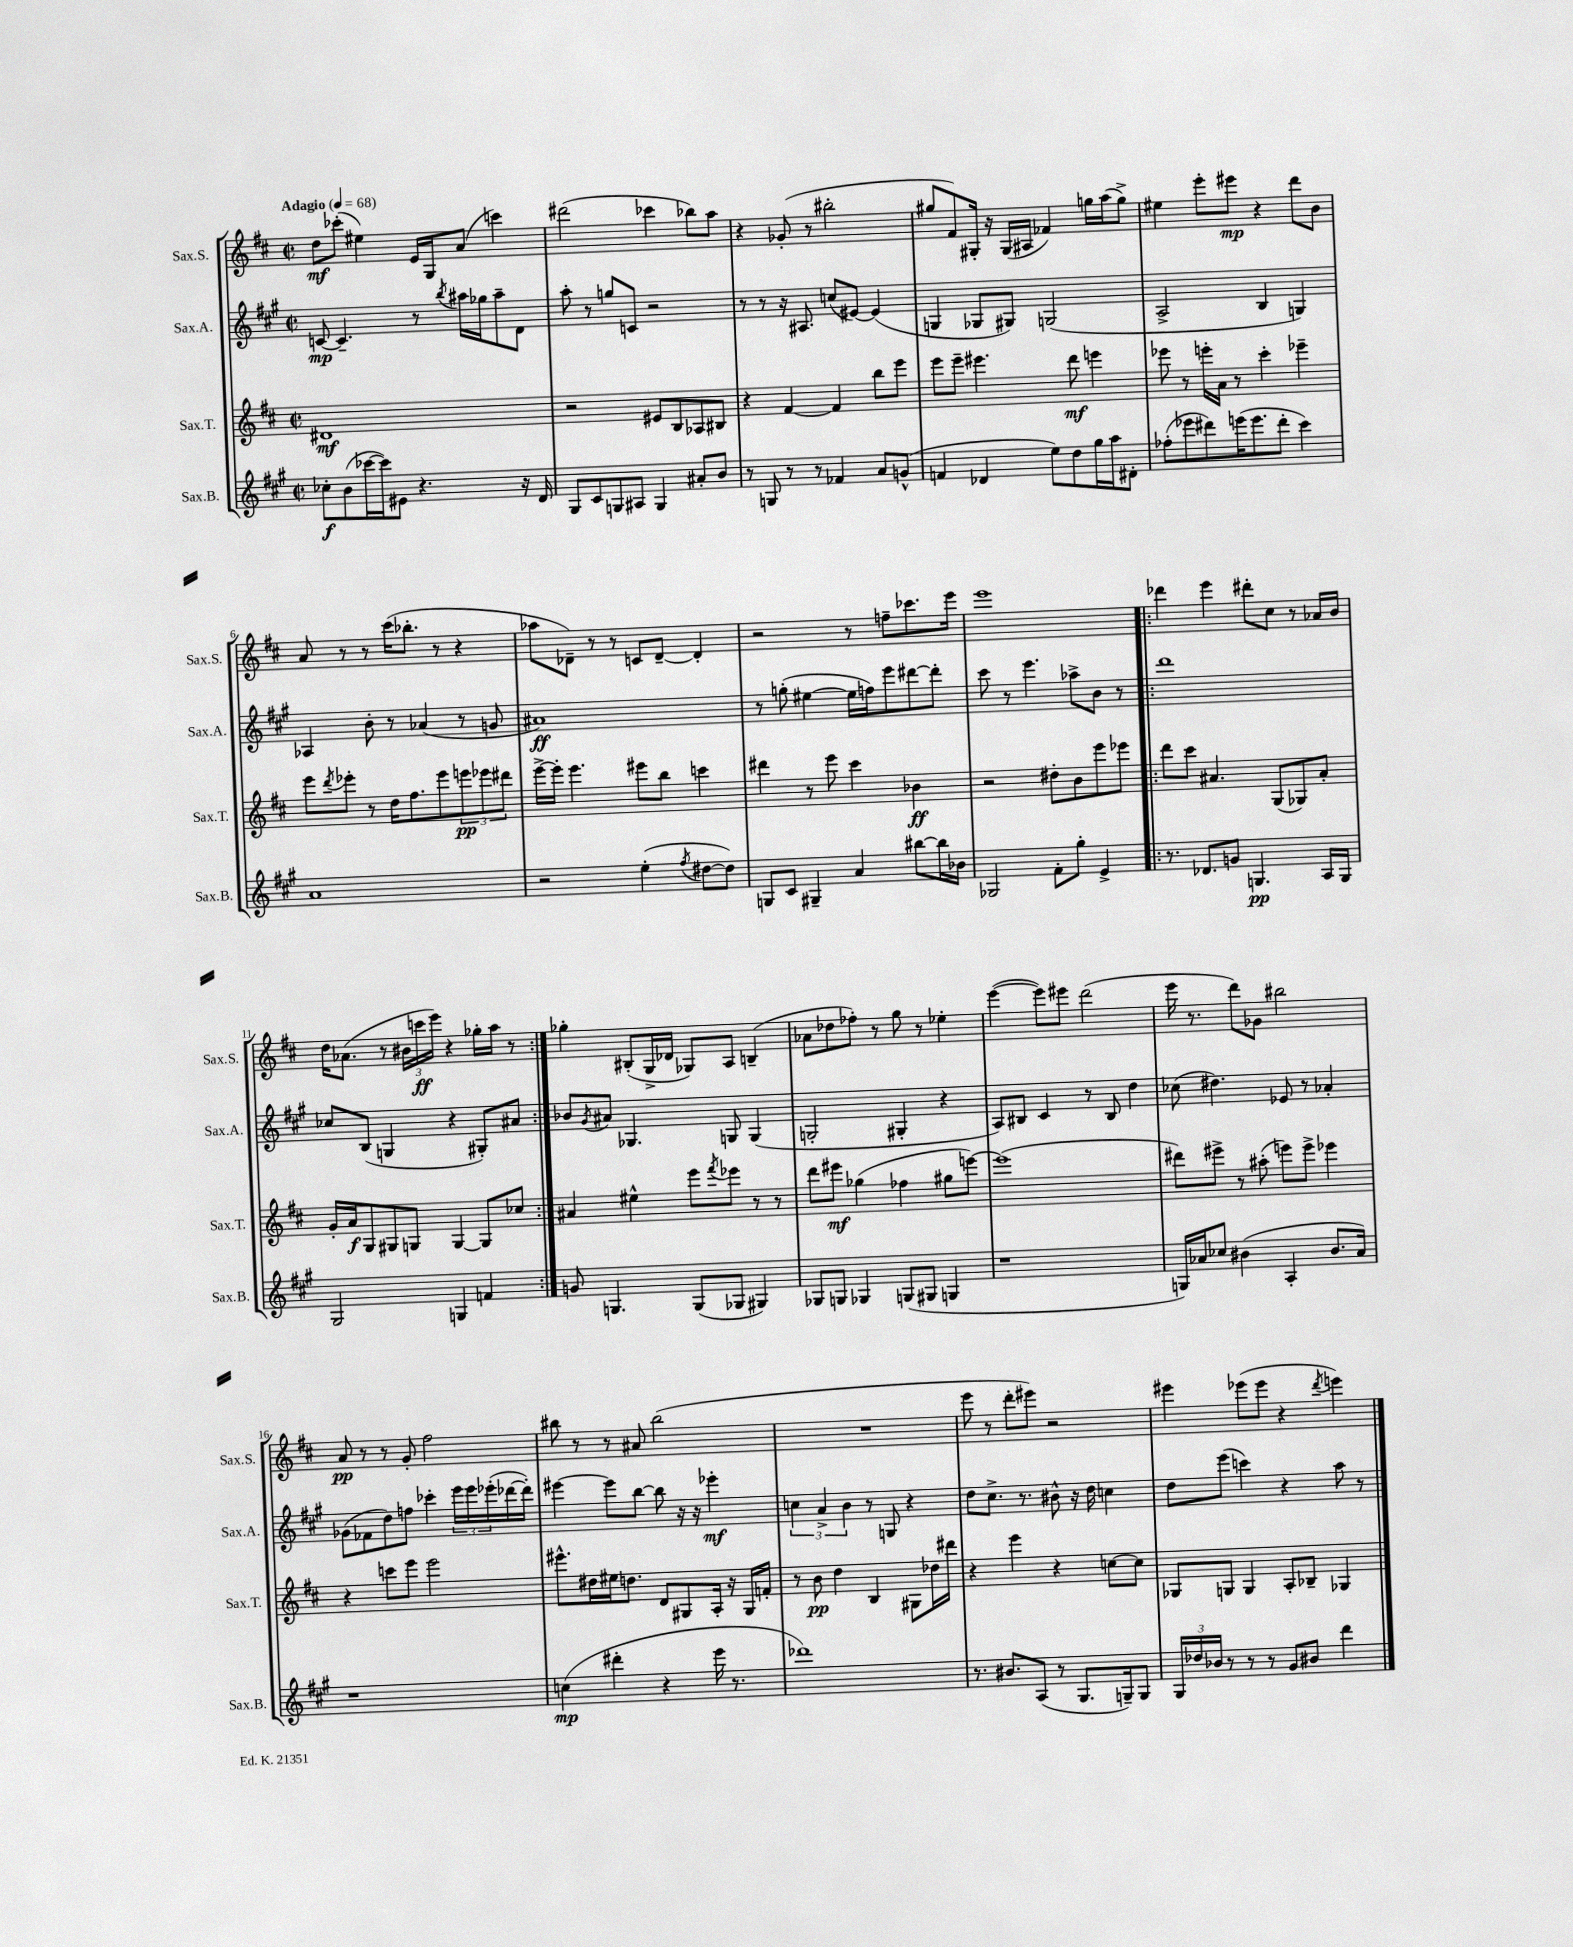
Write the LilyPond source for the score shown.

<<
\new StaffGroup <<
\new Staff = "s0" \with { instrumentName = "Sax.S." shortInstrumentName = "Sax.S." } {
    \clef treble \key d \major \defaultTimeSignature \time 2/2 \tempo "Adagio" 4 = 68
    d''8\mf ces'''8-.( eis''4) e'16 g16 a'8( c'''4) |
    dis'''2( ces'''4 bes''8) a''8 |
    r4 ges'8-.( r8 bis''2-. |
    gis''8 fis'8) gis16-. r16 gis16( ais16 fes'4) g''16 a''16( g''8->) |
    eis''4 e'''8-. eis'''8\mp r4 d'''8 b'8 |
    a'8 r8 r8 cis'''16( bes''8.-. r8 r4 |
    aes''8 des'8--) r8 r8 c'8 des'8~-- des'4-. |
    r2 r8 f''8-- ces'''8. e'''16 |
    e'''1 |
    \repeat volta 2 { des'''4 e'''4 dis'''8-. cis''8 r8 aes'16 b'16 |
    d''16 aes'8.( r8 \tuplet 3/2 { bis'16 c'''16\ff e'''16) } r4 ges''16-. a''16 r8 | }
    ges''4-. bis8-.( g16-> des'16 ges8) a8 b4--( |
    aes'8 des''8 fes''8-.) r8 g''8 r8 ees''4-. |
    e'''4~( e'''8) eis'''8 d'''2( |
    e'''16 r8. d'''8) ges'8 bis''2 |
    a'8\pp r8 r8 g'8-. fis''2 |
    bis''8 r8 r8 ais'8 bis''2( |
    R1 |
    e'''8 r8 d'''8-. eis'''8) r2 |
    eis'''4 ees'''8( ees'''8 r4 \acciaccatura { d'''8 } e'''4) \bar "|." |
}
\new Staff = "s1" \with { instrumentName = "Sax.A." shortInstrumentName = "Sax.A." } {
    \clef treble \key a \major \defaultTimeSignature \time 2/2
    c'8~\mp c'4.-- r8 \acciaccatura { b''8 } ais''16 ges''16 ais''8-- d'8 |
    a''8-. r8 g''8 c'8 r2 |
    r8 r8 r16 ais8. c''8( eis'8~) eis'4( |
    g4 ges8 gis8) g2( |
    a2-> b4 g4) |
    aes4 b'8-. r8 aes'4( r8 g'8 |
    ais'1\ff) |
    r8 g''8-.( eis''4~ eis''16 f''16) e'''8 dis'''8~ dis'''8-. |
    cis'''8 r8 e'''4. aes''8-> b'8 r8 |
    \repeat volta 2 { d'''1 |
    ces''8 b8( g4 r4 gis8-.) ais'8 | }
    bes'8 \acciaccatura { gis'8 } ais'8 ges4. g8 g4( |
    g2-. gis4-. r4 |
    a8) bis8 cis'4 r8 bis8 d''4 |
    ces''8( dis''4.) ees'8 r8 aes'4-. |
    ges'8( fes'8 d''8) f''8 ces'''4-. \tuplet 3/2 { e'''16 e'''16 ees'''16-.( } des'''16~ des'''16-.) |
    eis'''4~ eis'''8 b''8~ b''8 r16 r16 ees'''4-.\mf |
    \tuplet 3/2 { c''4 a'4-> b'4 } r8 g8 r4 |
    d''8 cis''8.-> r8. bis'8-^ r16 d''16 c''4 |
    d''8 e'''8( c'''4) r4 a''8 r8 \bar "|." |
}
\new Staff = "s2" \with { instrumentName = "Sax.T." shortInstrumentName = "Sax.T." } {
    \clef treble \key d \major \defaultTimeSignature \time 2/2
    dis'1\mf |
    r2 eis'8 b8 aes8 bis8 |
    r4 fis'4~ fis'4 b''8 e'''8 |
    e'''8 e'''8-- eis'''4. d'''8\mf e'''4 |
    ees'''8 r8 e'''16-. a'16 r8 cis'''4-. ees'''4-- |
    e'''8 \acciaccatura { d'''8 } ees'''8-. r8 d''16 fis''8. ees'''8 \tuplet 3/2 { e'''8\pp ees'''8 dis'''8 } |
    e'''16~-> e'''16-. e'''4. eis'''8 b''8 c'''4 |
    dis'''4 r8 e'''8 cis'''4 bes'4\ff |
    r2 dis''8-. b'8 e'''8 ees'''8 |
    \repeat volta 2 { d'''8 cis'''8 ais'4. g8( ges8) ais'8-. |
    g'16-. a'16\f g8 gis8 g8 g4~ g8 ces''8 | }
    ais'4 eis''4-^ e'''8 \acciaccatura { fis'''8 } ees'''8 r8 r8 |
    d'''8 eis'''8\mf ges''4( fes''4 gis''8 e'''8~) |
    e'''1( |
    dis'''8) eis'''8-> r8 ais''8-.( e'''8) e'''8-> ees'''4 |
    r4 c'''8 e'''8 e'''2 |
    eis'''8.-^ dis''16 eis''16 d''8. d'8 gis8 a16-. r16 gis16 f'16-. |
    r8 b'8\pp d''4 b4 gis8 des''16 dis'''16 |
    r4 e'''4 r4 c''8~ c''8 |
    ges8 g8 g4 a8-. bes8-- ges4 \bar "|." |
}
\new Staff = "s3" \with { instrumentName = "Sax.B." shortInstrumentName = "Sax.B." } {
    \clef treble \key a \major \defaultTimeSignature \time 2/2
    ces''8-.\f b'8( ces'''16~ ces'''16) eis'8 r4. r16 d'16 |
    gis8 cis'8 g8 ais8 g4 ais'8-. b'8 |
    r8 g8 r8 r8 fes'4 a'8 g'8-^( |
    f'4 des'4 e''8) d''8 gis''16 a''16 dis'8-. |
    fes''8-.( ees'''8 dis'''8) e'''16( e'''8. dis'''8-. cis'''4) |
    a'1 |
    r2 e''4-.( \acciaccatura { fis''8 } dis''8~ dis''8) |
    g8 cis'8 gis4-- a'4 bis''8~ bis''16 bes'16 |
    ges2 fis'8-. gis''8-. e'4-> |
    \repeat volta 2 { r8. des'8. g'8 g4.\pp a16 g16 |
    gis2 g4 f'4 | }
    g'8 g4. g8( ges8 gis4) |
    ges8 g8 ges4 g8( gis8 g4 |
    r1 |
    g16) aes'16 ces''8 bis'4( a4-. bis'8. aes'16) |
    r1 |
    c''4\mp( dis'''4-. r4 e'''16 r8. |
    des'''1) |
    r8. bis'8. a8( r8 gis8. g16--) g8 |
    \tuplet 3/2 { gis16 des''16 bes'16 } r8 r8 r8 gis'8 bis'8 d'''4 \bar "|." |
}
>>
>>
